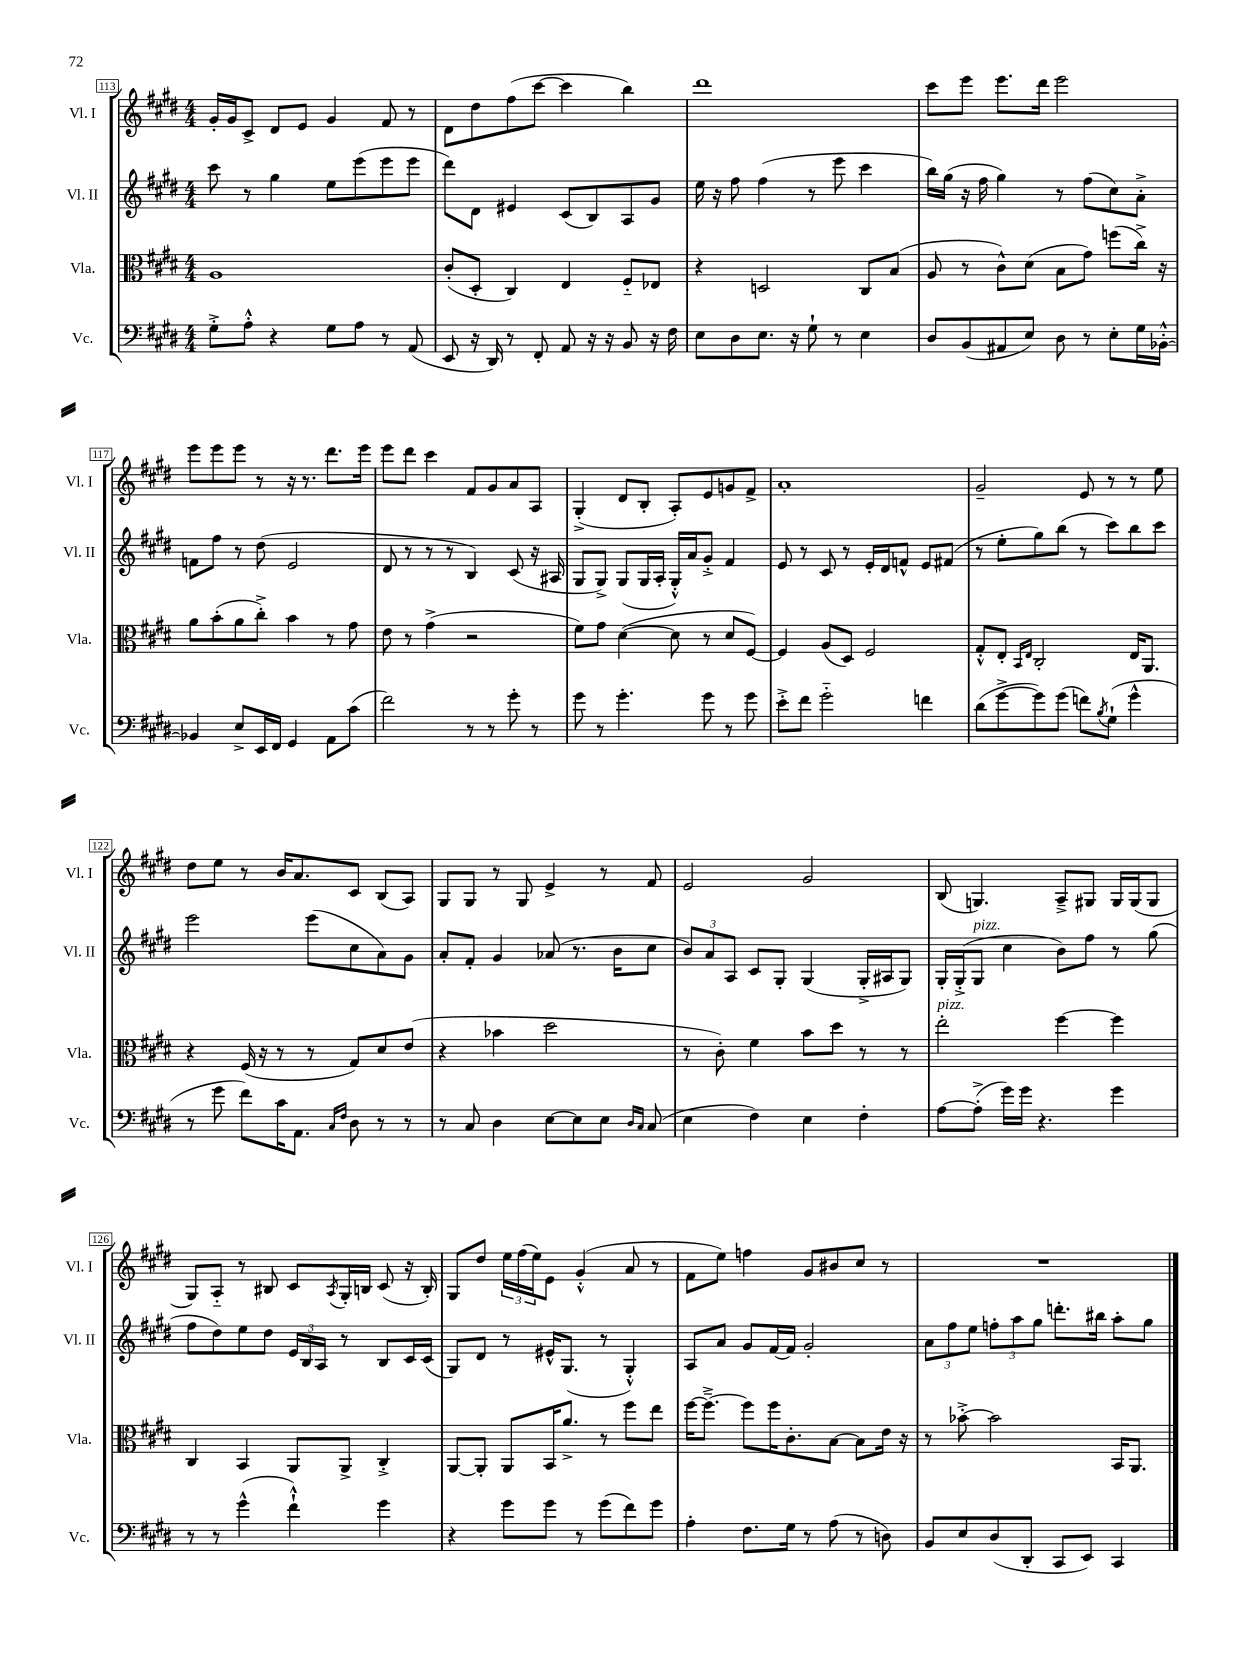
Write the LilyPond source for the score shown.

<<
\new StaffGroup <<
\new Staff = "s0" \with { instrumentName = "Vl. I" shortInstrumentName = "Vl. I" } {
    \clef treble \key e \major \numericTimeSignature \time 4/4
    gis'16-. gis'16 cis'8-> dis'8 e'8 gis'4 fis'8 r8 |
    dis'8 dis''8 fis''8( cis'''8~ cis'''4 b''4) |
    dis'''1 |
    cis'''8 e'''8 e'''8. dis'''16 e'''2 |
    e'''8 e'''8 e'''8 r8 r16 r8. dis'''8. e'''16 |
    e'''8 dis'''8 cis'''4 fis'8 gis'8 a'8 a8 |
    gis4-.->( dis'8 b8-. a8-.) e'8 g'8 fis'8-> |
    a'1-. |
    gis'2-- e'8 r8 r8 e''8 |
    dis''8 e''8 r8 b'16 a'8. cis'8 b8( a8) |
    gis8 gis8 r8 gis8 e'4-> r8 fis'8 |
    e'2 gis'2 |
    b8( g4.) a8---> gis8 gis16 gis16( gis8 |
    gis8) a8-_ r8 bis8 cis'8 \acciaccatura { a8 } gis16-. b16 cis'8( r16 b16-.) |
    gis8 dis''8 \tuplet 3/2 { e''16 fis''16( e''16) } e'8 gis'4-.-^( a'8 r8 |
    fis'8 e''8) f''4 gis'8 bis'8 cis''8 r8 |
    R1 \bar "|." |
}
\new Staff = "s1" \with { instrumentName = "Vl. II" shortInstrumentName = "Vl. II" } {
    \clef treble \key e \major \numericTimeSignature \time 4/4
    cis'''8 r8 gis''4 e''8 e'''8( e'''8 e'''8 |
    dis'''8) dis'8 eis'4 cis'8( b8) a8 gis'8 |
    e''16 r16 fis''8 fis''4( r8 e'''8 cis'''4 |
    b''16) gis''16( r16 fis''16 gis''4) r8 fis''8( cis''8) a'8-.-> |
    f'8 fis''8 r8 dis''8( e'2 |
    dis'8 r8 r8 r8 b4) cis'8( r16 ais16 |
    gis8 gis8->) gis8( gis16 a16-. gis16-.-^) a'16 gis'8-.-> fis'4 |
    e'8 r8 cis'8 r8 e'16-. dis'16 f'8-^ e'8 fis'8( |
    r8 e''8-. gis''8) b''8( r8 cis'''8) b''8 cis'''8 |
    e'''2 e'''8( cis''8 a'8) gis'8 |
    a'8-. fis'8-. gis'4 aes'8( r8. b'16 cis''8 |
    \tuplet 3/2 { b'8) a'8 a8 } cis'8 gis8-. gis4( gis16-.-> ais16 gis8) |
    gis16-. gis16-.->( gis8^\markup { \italic "pizz." } cis''4 b'8) fis''8 r8 gis''8( |
    fis''8 dis''8) e''8 dis''8 \tuplet 3/2 { e'16 b16 a16 } r8 b8 cis'16 cis'16( |
    gis8) dis'8 r8 eis'16-^ gis8.( r8 gis4-.-^) |
    a8 a'8 gis'8 fis'16~ fis'16 gis'2-. |
    \tuplet 3/2 { a'8 fis''8 e''8 } \tuplet 3/2 { f''8-. a''8 gis''8 } d'''8.-. bis''16 a''8-. gis''8 \bar "|." |
}
\new Staff = "s2" \with { instrumentName = "Vla." shortInstrumentName = "Vla." } {
    \clef alto \key e \major \numericTimeSignature \time 4/4
    a1 |
    cis'8-.( dis8-. cis4) e4 fis8-_ ees8 |
    r4 d2 cis8 b8( |
    a8 r8 cis'8-^) dis'8( b8 gis'8) f''8( cis''16->) r16 |
    a'8 b'8-.( a'8 cis''8-.->) b'4 r8 gis'8 |
    e'8 r8 gis'4->( r2 |
    fis'8) gis'8 dis'4~( dis'8 r8 dis'8 fis8~) |
    fis4 a8( dis8) fis2 |
    gis8-.-^ e8-. \grace { b,16 e16 } cis2-. e16 a,8. |
    r4 fis16( r16 r8 r8 gis8) dis'8 e'8( |
    r4 bes'4 dis''2 |
    r8 cis'8-.) fis'4 b'8 dis''8 r8 r8 |
    e''2-.^\markup { \italic "pizz." } fis''4~ fis''4 |
    cis4 b,4 a,8 a,8-> cis4-.-> |
    a,8~ a,8-. a,8 b,16 a'8.-> r8 fis''8 e''8 |
    fis''16~ fis''8.~---> fis''8 fis''16 cis'8.-. b8~ b8 e'16 r16 |
    r8 bes'8~-.-> bes'2 b,16 a,8. \bar "|." |
}
\new Staff = "s3" \with { instrumentName = "Vc." shortInstrumentName = "Vc." } {
    \clef bass \key e \major \numericTimeSignature \time 4/4
    gis8-.-> a8-.-^ r4 gis8 a8 r8 a,8( |
    e,8 r16 dis,16) r8 fis,8-. a,8 r16 r16 b,8 r16 fis16 |
    e8 dis8 e8. r16 gis8-! r8 e4 |
    dis8 b,8( ais,8 e8) dis8 r8 e8-. gis16 bes,16~-.-^ |
    bes,4 e8-> e,16 fis,16 gis,4 a,8 cis'8( |
    fis'2) r8 r8 gis'8-. r8 |
    gis'8 r8 gis'4.-. gis'8 r8 gis'8 |
    e'8-.-> fis'8 gis'2-_ f'4 |
    dis'8( gis'8~-> gis'8) gis'8( f'8) \acciaccatura { b8 } gis8-!( gis'4-^ |
    r8 gis'8 fis'8) cis'16 a,8. \grace { cis16 fis16 } dis8 r8 r8 |
    r8 cis8 dis4 e8~ e8 e8 \grace { dis16 cis16 } cis8( |
    e4 fis4) e4 fis4-. |
    a8~ a8-.->( gis'16) gis'16 r4. gis'4 |
    r8 r8 gis'4-^( fis'4-!-^) gis'4 |
    r4 gis'8 gis'8 r8 gis'8( fis'8) gis'8 |
    a4-. fis8. gis16 r8 a8( r8 d8) |
    b,8 e8 dis8( dis,8-. cis,8 e,8) cis,4 \bar "|." |
}
>>
>>
\layout { \context { \Score currentBarNumber = #113 \override BarNumber.stencil = #(make-stencil-boxer 0.1 0.3 ly:text-interface::print) } }
